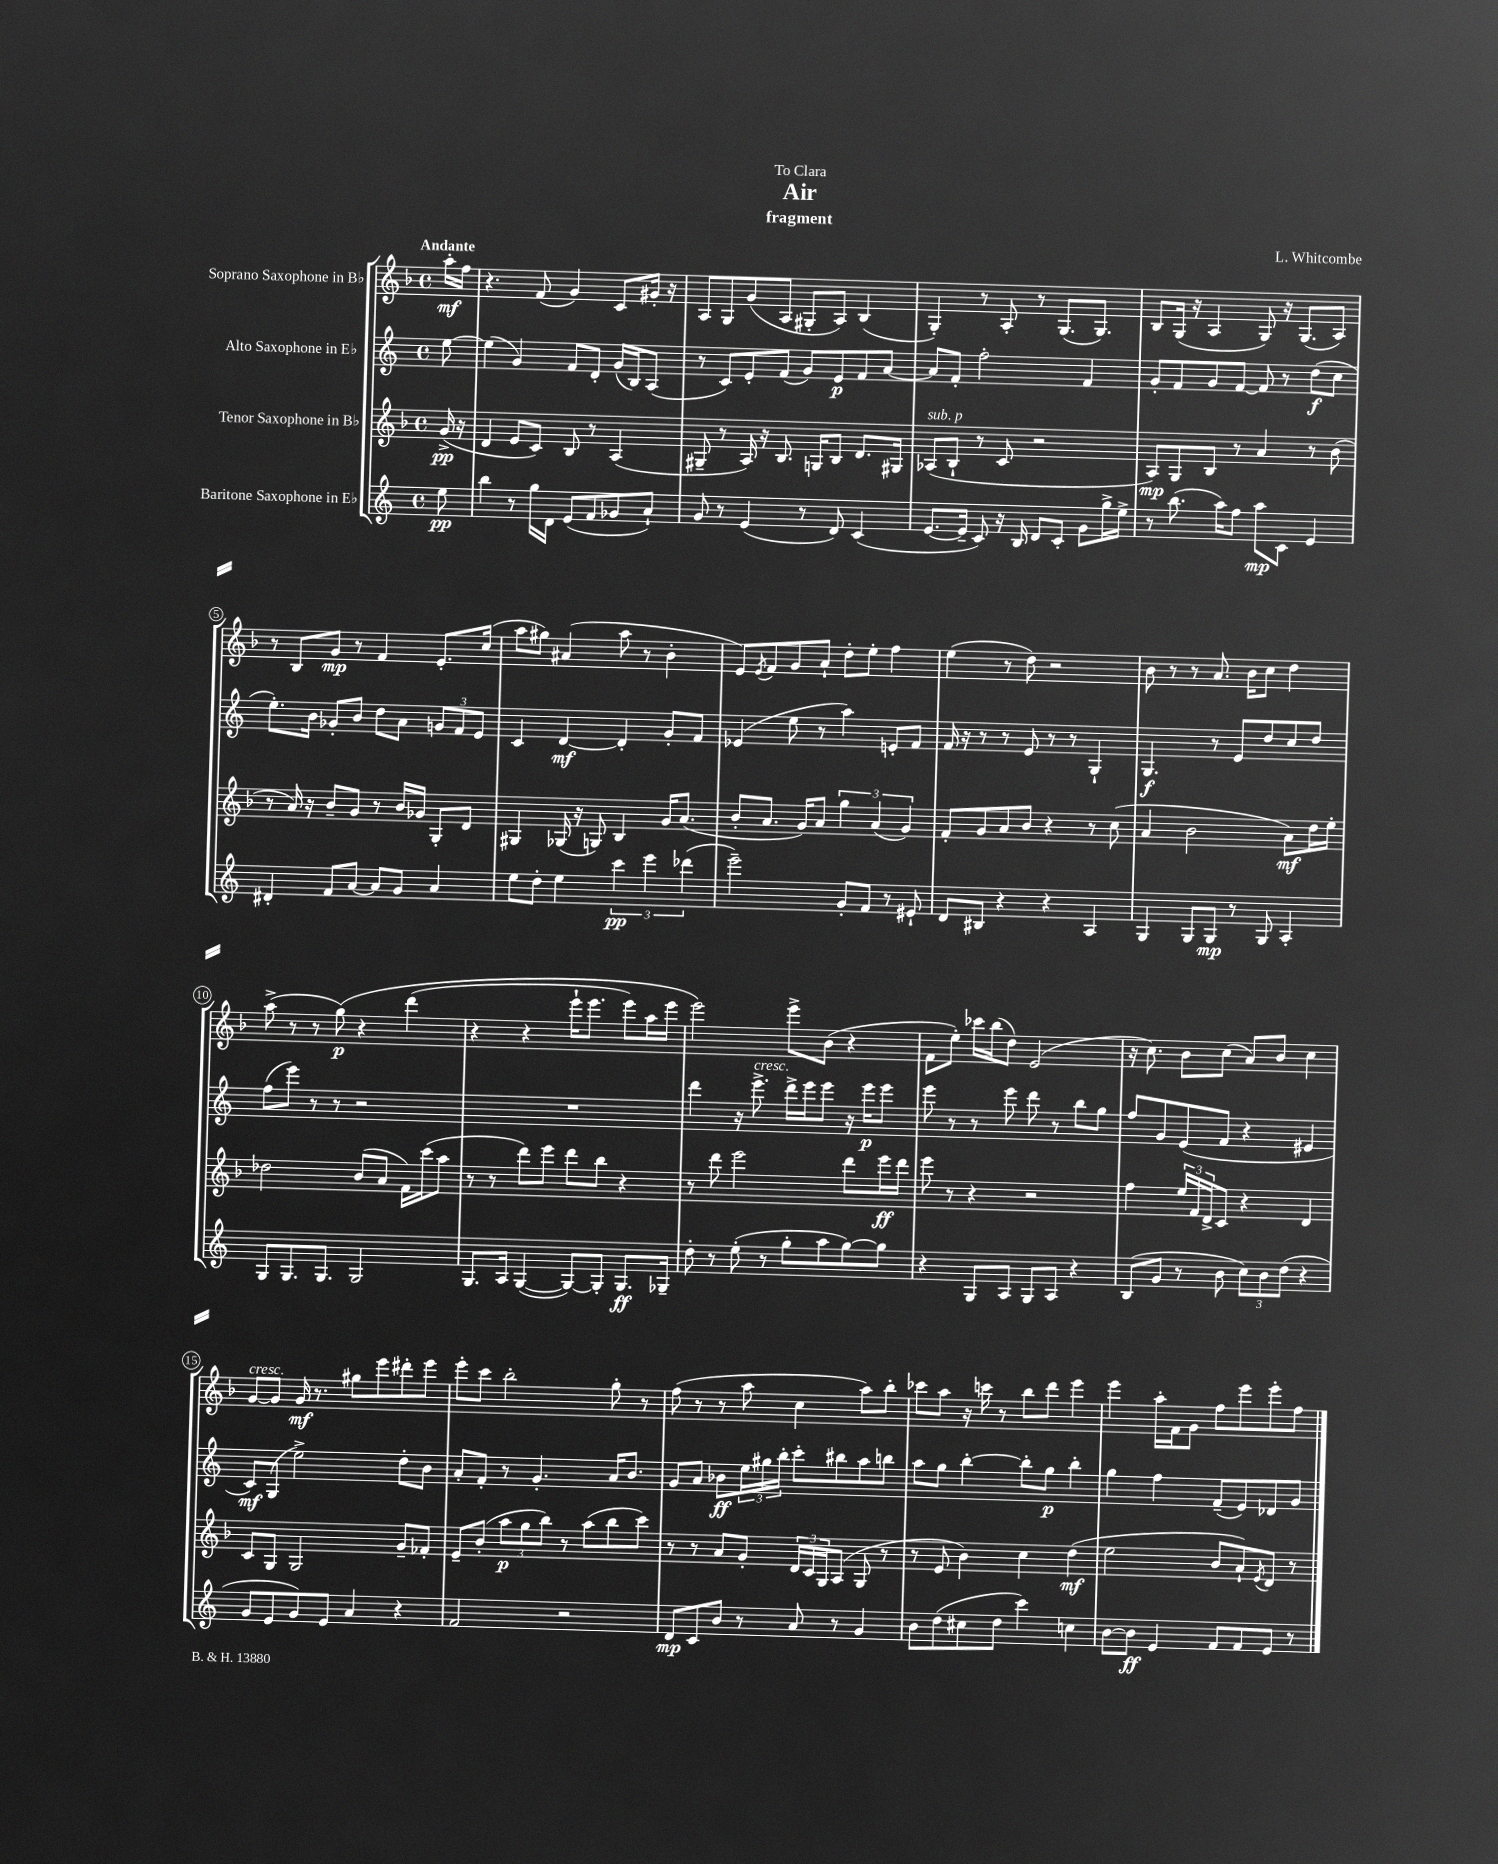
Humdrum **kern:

**kern	**dynam	**kern	**dynam	**kern	**dynam	**kern	**dynam
*part4	*part4	*part3	*part3	*part2	*part2	*part1	*part1
*staff4	*staff4	*staff3	*staff3	*staff2	*staff2	*staff1	*staff1
*I"Baritone Saxophone in E♭	*	*I"Tenor Saxophone in B♭	*	*I"Alto Saxophone in E♭	*	*I"Soprano Saxophone in B♭	*
*clefG2	*	*clefG2	*	*clefG2	*	*clefG2	*
*k[]	*	*k[b-]	*	*k[]	*	*k[b-]	*
*M4/4	*	*M4/4	*	*M4/4	*	*M4/4	*
*met(c)	*	*met(c)	*	*met(c)	*	*met(c)	*
=	=	=	=	=	=	=	=
!	!	!	!	!	!	!LO:TX:a:B:t=Andante	!
8ee\	pp	(16g^/	pp	[8ee\	.	16aa'\LL	mf
.	.	16r	.	.	.	16ff\JJ	.
=1	=1	=1	=1	=1	=1	=1	=1
4bb\	.	4d/	.	(4ee\]	.	4.r	.
8r	.	8e/L	.	4g/)	.	.	.
16gg\LL	.	8c/J)	.	.	.	(8f/	.
16d\JJ	.	.	.	.	.	.	.
(8e/L	.	8B-/	.	8f/L	.	4g/)	.
8f/	.	8r	.	8d'/J	.	.	.
8g-X/	.	(4A/	.	(16g/LL	.	8c/L	.
.	.	.	.	16B/J)	.	.	.
8a`/J)	.	.	.	(8A/J	.	16g#X'/Jk	.
.	.	.	.	.	.	16r	.
=2	=2	=2	=2	=2	=2	=2	=2
8g/	.	8G#X~/	.	8r	.	8A/L	.
8r	.	8r	.	8c/L)	.	8G/	.
(4e/	.	16A/)	.	8e'/	.	(8g/	.
.	.	16r	.	.	.	.	.
.	.	8.B-/	.	(8f/J	.	8A/J	.
8r	.	.	.	8g/L)	.	8G#X'/L	.
.	.	16Gn/KL	.	.	.	.	.
8d/)	.	8B-/J	.	8e/	p	8A/J)	.
(4c/	.	8.d/L	.	8f/	.	(4B-/	.
.	.	.	.	[8a/J	.	.	.
.	.	16G#X/Jk	.	.	.	.	.
=3	=3	=3	=3	=3	=3	=3	=3
!	!	!LO:TX:a:i:t=sub. p	!	!	!	!	!
[8.e/L	.	(8A-X/L	.	8a/L]	.	4G'/)	.
.	.	8B-`/J	.	8f'/J	.	.	.
16e~/Jk]	.	.	.	.	.	.	.
8c/)	.	8r	.	2ff'\	.	8r	.
16r	.	8c/	.	.	.	8A'/	.
16B/	.	.	.	.	.	.	.
8d/L	.	2r	.	.	.	8r	.
8c'/J	.	.	.	.	.	(8.G/L	.
8g\L	.	.	.	4f/	.	.	.
.	.	.	.	.	.	8.G/J)	.
16gg^\L	.	.	.	.	.	.	.
16ee^\JJ	.	.	.	.	.	.	.
=4	=4	=4	=4	=4	=4	=4	=4
8r	.	8A/L)	mp	8g'/L	.	8B-/L	.
(8.bb\	.	8G/	.	8f/	.	(16G/Jk	.
.	.	.	.	.	.	16r	.
.	.	8B-/J	.	8g/	.	4A/	.
16aa\KL)	.	.	.	.	.	.	.
8ff\J	.	8r	.	[8f/J	.	.	.
8aa\L	mp	4a/	.	8f/]	.	8G/)	.
8c\J	.	.	.	8r	.	16r	.
.	.	.	.	.	.	(8.G/L	.
4e/	.	8r	.	(8dd\L	f	.	.
.	.	(8b-\	.	8cc\J	.	8A/J)	.
!!LO:LB:g=z
=5	=5	=5	=5	=5	=5	=5	=5
4d#X'/	.	8r	.	8.ee'\L)	.	8r	.
.	.	16a/)	.	.	.	8B-/L	.
.	.	16r	.	16b\Jk	.	.	.
8f/L	.	8b-~/L	.	8g-X'/L	.	8g/J	mp
[8a/J	.	8g/J	.	8b/J	.	8r	.
8a/L]	.	8r	.	8dd\L	.	4f/	.
8g/J	.	16b-/LL	.	8a\J	.	.	.
.	.	16g-X/JJ	.	.	.	.	.
4a/	.	8G'/L	.	12gn/L	.	8.e'/L	.
.	.	.	.	12f/	.	.	.
.	.	8d/J	.	.	.	.	.
.	.	.	.	12e/J	.	.	.
.	.	.	.	.	.	(16cc/Jk	.
=6	=6	=6	=6	=6	=6	=6	=6
8ee\L	.	4G#X/	.	4c/	.	8aa\L	.
8dd'\J	.	.	.	.	.	8gg#X\J)	.
4ee\	.	(16G-X/	.	[4d/	mf	(4a#X/	.
.	.	16r	.	.	.	.	.
.	.	8Gn/)	.	.	.	.	.
6ccc\	pp	4B-/	.	4d'/]	.	8aa\	.
.	.	.	.	.	.	8r	.
6eee\	.	.	.	.	.	.	.
.	.	16g/KL	.	8g'/L	.	4b-'\	.
.	.	(8.a/J	.	.	.	.	.
(6ddd-X\	.	.	.	.	.	.	.
.	.	.	.	8f/J	.	.	.
=7	=7	=7	=7	=7	=7	=7	=7
2eee~\)	.	8b-'/L	.	(4e-X/	.	8e/L)	.
.	.	.	.	.	.	8qe/	.
.	.	8.a/J	.	.	.	8f/	.
.	.	.	.	8ee\	.	8g/	.
.	.	16g/KL)	.	.	.	.	.
.	.	8a/J	.	8r	.	8a`/J	.
8g'/L	.	6gg\	.	4aa\)	.	8dd'\L	.
8f/J	.	.	.	.	.	8ee'\J	.
.	.	(6a/	.	.	.	.	.
8r	.	.	.	8en'/L	.	4ff\	.
.	.	6g/)	.	.	.	.	.
8e#X`/	.	.	.	8f/J	.	.	.
=8	=8	=8	=8	=8	=8	=8	=8
8d/L	.	8f'/L	.	16f/	.	(4ee\	.
.	.	.	.	16r	.	.	.
8B#X/J	.	8g/	.	8r	.	.	.
4r	.	8a/	.	8r	.	8r	.
.	.	8b-/J	.	8e/	.	8dd\)	.
4r	.	4r	.	8r	.	2r	.
.	.	.	.	8r	.	.	.
4A/	.	8r	.	4G`/	.	.	.
.	.	(8cc\	.	.	.	.	.
=9	=9	=9	=9	=9	=9	=9	=9
4G/	.	4a/	.	4.G/	f	8b-\	.
.	.	.	.	.	.	8r	.
8G/L	.	2b-\	.	.	.	8r	.
8G/J	mp	.	.	8r	.	8.a/	.
8r	.	.	.	8e/L	.	.	.
.	.	.	.	.	.	16b-\KL	.
8G/	.	.	.	8dd/	.	8cc\J	.
4A'/	.	8a\L)	mf	8cc/	.	4dd\	.
.	.	16dd\L	.	8dd/J	.	.	.
.	.	16ee'\JJ	.	.	.	.	.
!!LO:LB:g=z
=10	=10	=10	=10	=10	=10	=10	=10
8G/L	.	2dd-X\	.	(8ff\L	.	(8aa^\	.
8.G/	.	.	.	8eee\J)	.	8r	.
.	.	.	.	8r	.	8r	.
8.G/J	.	.	.	.	.	.	.
.	.	.	.	8r	.	(8gg\)	p
2G/	.	(8b-/L	.	2r	.	4r	.
.	.	8a/J	.	.	.	.	.
.	.	16f\LL)	.	.	.	(4ddd\	.
.	.	(16ccc\J	.	.	.	.	.
.	.	8aa\J	.	.	.	.	.
=11	=11	=11	=11	=11	=11	=11	=11
8.G/L	.	8r	.	1r	.	4r	.
.	.	8r	.	.	.	.	.
16A/Jk	.	.	.	.	.	.	.
([4G/	.	8ddd\L)	.	.	.	4r	.
.	.	8eee\J	.	.	.	.	.
8G/L_)	.	8ddd\L	.	.	.	16eee`\KL	.
.	.	.	.	.	.	8.eee\J	.
8G'/J]	.	8bb-\J	.	.	.	.	.
8.G/L	ff	4r	.	.	.	8eee\L)	.
.	.	.	.	.	.	16aa\L	.
16G-X~/Jk	.	.	.	.	.	16eee\JJ	.
=12	=12	=12	=12	=12	=12	=12	=12
8dd'\	.	8r	.	4ddd\	.	2eee\)	.
8r	.	8ddd\	.	.	.	.	.
(8ee'\	.	2eee\	.	16r	.	.	.
!	!	!	!	!LO:TX:a:i:t=cresc.	!	!	!
.	.	.	.	8.eee^\	.	.	.
8r	.	.	.	.	.	.	.
8gg'\L	.	.	.	16ddd^\LL	.	8eee^\L	.
.	.	.	.	16eee\J	.	.	.
8aa\	.	.	.	8eee\J	.	(8b-\J	.
[8gg\)	.	8ddd\L	.	16r	.	4r	.
.	.	.	.	16eee\KL	p	.	.
8gg\J]	.	16eee\L	ff	8eee\J	.	.	.
.	.	16ddd\JJ	.	.	.	.	.
=13	=13	=13	=13	=13	=13	=13	=13
4r	.	8eee\	.	8eee\	.	8f\L	.
.	.	8r	.	8r	.	8ee'\J)	.
8G/L	.	4r	.	8r	.	16ccc-X\LL	.
.	.	.	.	.	.	(16bb-\J	.
8A/J	.	.	.	8eee\	.	8dd\J)	.
8G/L	.	2r	.	8ddd\	.	(2e/	.
8A/J	.	.	.	8r	.	.	.
4r	.	.	.	8bb\L	.	.	.
.	.	.	.	8gg\J	.	.	.
=14	=14	=14	=14	=14	=14	=14	=14
(8B/L	.	4ff\	.	8ff/L	.	16r	.
.	.	.	.	.	.	8.cc\)	.
8g/J	.	.	.	8g/	.	.	.
8r	.	24ee/LL	.	(8e/	.	8b-\L	.
.	.	24f/	.	.	.	.	.
.	.	24d^/J	.	.	.	.	.
8b\	.	8c/J	.	8f/J	.	(8cc\J	.
12cc\L)	.	4r	.	4r	.	8a/L)	.
12b\	.	.	.	.	.	.	.
.	.	.	.	.	.	8b-/J	.
(12dd\J	.	.	.	.	.	.	.
4r	.	4d/	.	4e#X/	.	4cc\	.
!!LO:LB:g=z
=15	=15	=15	=15	=15	=15	=15	=15
!	!	!	!	!	!	!LO:TX:a:i:t=cresc.	!
8g/L	.	8c/L	.	8c/L)	mf	[8g/L	.
8e/	.	8G/J	.	(8G/J	.	8g/J]	.
8g/)	.	2G/	.	2ee^\)	.	16g/	mf
.	.	.	.	.	.	8.r	.
8e/J	.	.	.	.	.	.	.
4a/	.	.	.	.	.	8gg#X\L	.
.	.	.	.	.	.	8eee\	.
4r	.	8g~/L	.	8dd'\L	.	8ddd#X'\	.
.	.	8f-X'/J	.	8b\J	.	8eee\J	.
=16	=16	=16	=16	=16	=16	=16	=16
2f/	.	8e~/L	.	8a'/L	.	8eee'\L	.
.	.	(8b-'/J	.	8f'/J	.	8ccc\J	.
.	.	12aa\L	p	8r	.	2bb-'\	.
.	.	12gg\	.	.	.	.	.
.	.	.	.	4.g'/	.	.	.
.	.	12bb-\J)	.	.	.	.	.
2r	.	8r	.	.	.	.	.
.	.	(8aa\L	.	.	.	.	.
.	.	8bb-\	.	16a/KL	.	8gg'\	.
.	.	.	.	8.b/J	.	.	.
.	.	8ccc\J)	.	.	.	8r	.
=17	=17	=17	=17	=17	=17	=17	=17
8d/L	mp	8r	.	8g/L	.	(8ff\	.
8c/	.	8r	.	8a/J	.	8r	.
8b/J	.	8a/L	.	8b-X\L	ff	8r	.
8r	.	8g'/J	.	24ee\L	.	8aa\	.
.	.	.	.	24gg#X\	.	.	.
.	.	.	.	24bb'\JJ	.	.	.
8a/	.	24d/LL	.	8ccc'\L	.	4cc\	.
.	.	24c/	.	.	.	.	.
.	.	24G/J	.	.	.	.	.
8r	.	(8A/J	.	8bb#X\	.	.	.
4g/	.	8G/	.	8aa\	.	8aa\L)	.
.	.	8r	.	8bbn\J	.	8bb-'\J	.
=18	=18	=18	=18	=18	=18	=18	=18
8b\L	.	8r	.	8aa\L	.	8ccc-X\L	.
(8dd\	.	8e/	.	8gg\J	.	8aa\J	.
8cc#X\	.	4b-\)	.	[4bb'\	.	16r	.
.	.	.	.	.	.	16cccn\	.
8dd\J	.	.	.	.	.	8r	.
4ccc\)	.	4cc\	.	8bb'\L]	.	8bb-\L	.
.	.	.	.	8gg\J	p	8ddd\J	.
4ccn\	.	(4dd\	mf	4bb'\	.	4eee\	.
=19	=19	=19	=19	=19	=19	=19	=19
[8b\L	.	2ee\	.	4gg\	.	4eee\	.
8b\J]	ff	.	.	.	.	.	.
4e/	.	.	.	4ff\	.	16aa'\LL	.
.	.	.	.	.	.	16f\J	.
.	.	.	.	.	.	8g\J	.
8f/L	.	8b-/L	.	(8f~/L	.	8ff\L	.
8f/	.	8a`/)	.	8e/)	.	8eee\	.
.	.	8qe/	.	.	.	.	.
8e/J	.	8d/J	.	8d-X/	.	8eee'\	.
8r	.	8r	.	8g/J	.	8ff\J	.
==	==	==	==	==	==	==	==
*-	*-	*-	*-	*-	*-	*-	*-
